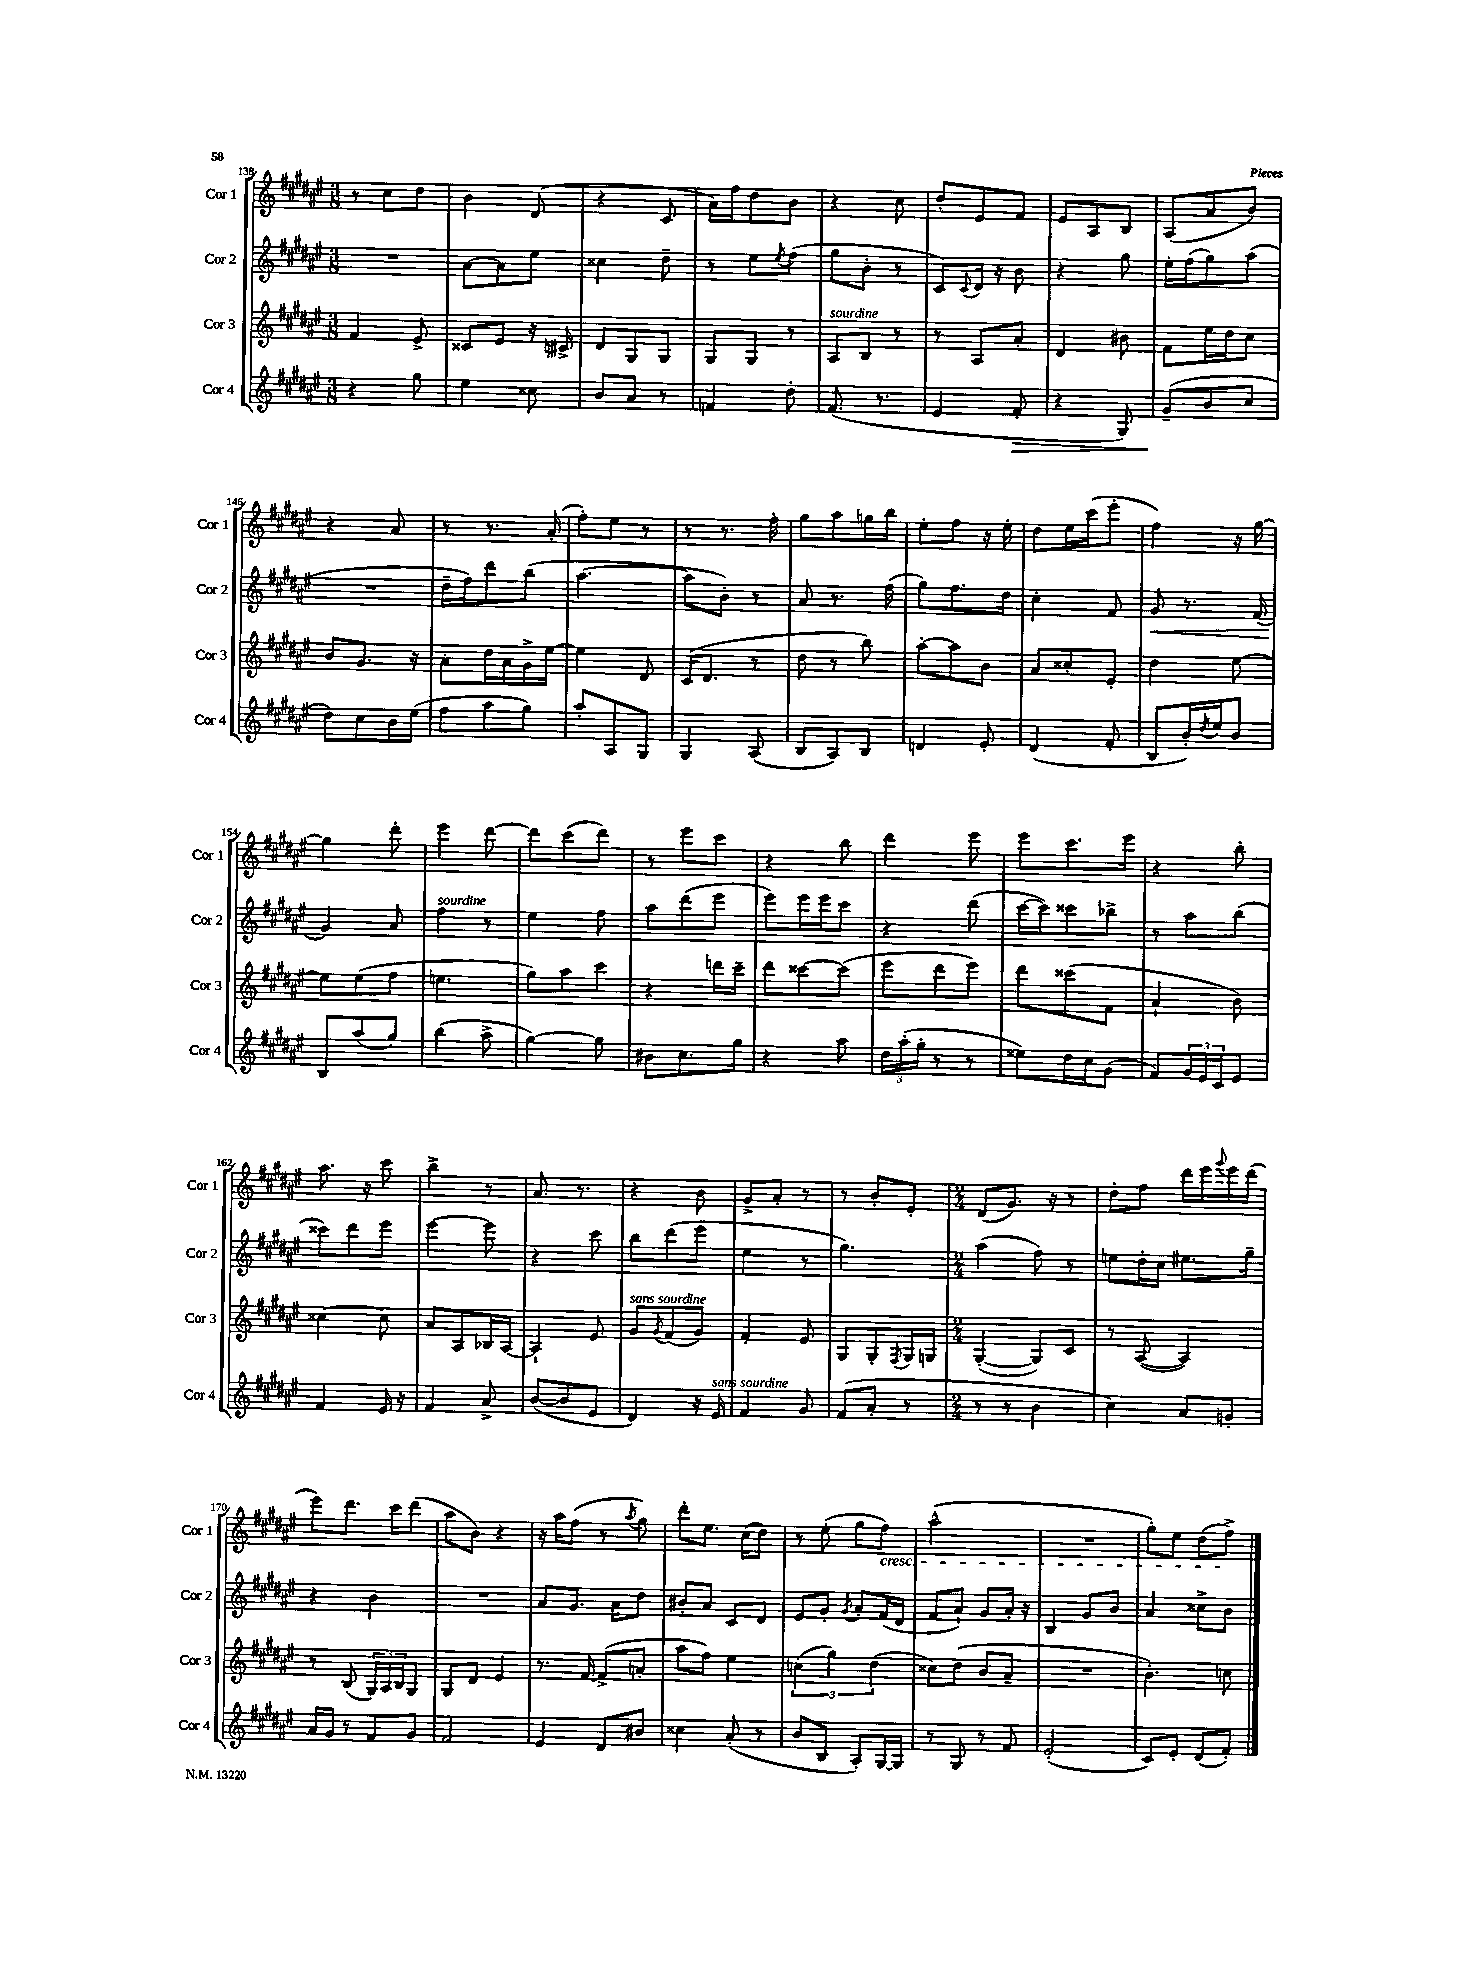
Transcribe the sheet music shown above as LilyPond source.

<<
\new StaffGroup <<
\new Staff = "s0" \with { instrumentName = "Cor 1" shortInstrumentName = "Cor 1" } {
    \clef treble \key fis \major \numericTimeSignature \time 3/8
    r8 cis''8 dis''8 |
    b'4 dis'8( |
    r4 cis'8 |
    ais'16) fis''16 dis''8 b'8 |
    r4 cis''8 |
    dis''8-. eis'8 fis'8 |
    eis'8 ais8 b8 |
    ais8( ais'8 b'8) |
    r4 ais'8 |
    r8 r8. ais'16-.( |
    fis''8-.) eis''8 r8 |
    r8 r8. fis''16-. |
    gis''8 ais''8 g''16 b''16 |
    eis''8-. fis''8 r16 eis''16-. |
    dis''8 eis''16 cis'''16( eis'''8-. |
    fis''4) r16 gis''16~ |
    gis''4 dis'''8-. |
    eis'''4 dis'''8~ |
    dis'''8 cis'''8( dis'''8) |
    r8 eis'''8 cis'''8 |
    r4 b''8 |
    dis'''4 eis'''8 |
    eis'''8 cis'''8. eis'''16 |
    r4 b''8-. |
    ais''8. r16 cis'''8 |
    b''4-> r8 |
    ais'8. r8. |
    r4 b'8 |
    gis'8-> ais'8-. r8 |
    r8 b'8-. eis'8-. |
    \numericTimeSignature \time 2/4 dis'8( gis'8.) r16 r8 |
    dis''8-. fis''8 dis'''16 eis'''16 \appoggiatura { gis'''8 } eis'''16 dis'''16( |
    eis'''8) dis'''8. cis'''16 dis'''8( |
    ais''8 b'8) r4 |
    r16 ais''16 fis''8( r8 \acciaccatura { ais''8 } gis''8) |
    dis'''8-. eis''8. cis''16( dis''8) |
    r8 eis''8-.( gis''8 fis''8\cresc) |
    ais''2-^( |
    R2 |
    gis''8-.) eis''8 dis''8( fis''8->\!) \bar "|." |
}
\new Staff = "s1" \with { instrumentName = "Cor 2" shortInstrumentName = "Cor 2" } {
    \clef treble \key fis \major \numericTimeSignature \time 3/8
    R4. |
    ais'8~ ais'8 eis''8 |
    cisis''4 dis''8-- |
    r8 eis''8 \acciaccatura { eis''8 } fis''8( |
    gis''8 b'8-. r8 |
    cis'8) \appoggiatura { cis'8 } dis'16 r16 b'8 |
    r4 gis''8 |
    eis''16-. fis''16( gis''8) ais''8( |
    R4. |
    dis''16-- fis''16) dis'''8 b''8( |
    ais''4.~ |
    ais''8 b'8-.) r8 |
    ais'8 r8. fis''16( |
    gis''8) fis''8. dis''16 |
    cis''4-. fis'8 |
    gis'8\< r8. fis'16( |
    gis'4\!) ais'8 |
    fis''4^\markup { \italic "sourdine" } r8 |
    eis''4 fis''8 |
    ais''8 dis'''8( eis'''8 |
    eis'''8) eis'''16 eis'''16 cis'''8 |
    r4 dis'''8( |
    cis'''16~ cis'''16) cisis'''8 bes''8-> |
    r8 ais''8 b''8( |
    cisis'''8) dis'''8 eis'''8 |
    eis'''4~ eis'''8 |
    r4 cis'''8 |
    b''8 dis'''8( eis'''8 |
    eis''4 r8 |
    gis''4.) |
    \numericTimeSignature \time 2/4 ais''4( fis''8) r8 |
    e''8 dis''16-. cis''16 eis''8. gis''16-- |
    r4 b'4 |
    R2 |
    ais'8 gis'8. ais'16 dis''8 |
    bis'8-. ais'8 cis'8 dis'8 |
    eis'8 gis'8-. \acciaccatura { gis'8 } ais'8-. fis'16( dis'16 |
    fis'8 ais'8-!) gis'8 ais'16-. r16 |
    b4 gis'8 b'8 |
    ais'4 cisis''8-> b'8 \bar "|." |
}
\new Staff = "s2" \with { instrumentName = "Cor 3" shortInstrumentName = "Cor 3" } {
    \clef treble \key fis \major \numericTimeSignature \time 3/8
    fis'4 eis'8-> |
    cisis'8 eis'8 r16 cis'16-> |
    dis'8 gis8 gis8 |
    gis8 gis8 r8 |
    ais8^\markup { \italic "sourdine" } b8 r8 |
    r8 ais8 ais'8-. |
    dis'4 bis'8 |
    fis'8 eis''16 dis''16 cis''8 |
    b'8 gis'8. r16 |
    ais'8-. dis''16 ais'16 gis'16-> eis''16~ |
    eis''4 dis'8 |
    cis'16( dis'8. r8 |
    dis''8 r8 b''8) |
    ais''8~-. ais''8 b'8 |
    ais'8 cisis''8-. eis'8-. |
    dis''4 eis''8~ |
    eis''8 eis''8( fis''8 |
    e''4. |
    gis''8) ais''8 cis'''8 |
    r4 d'''16 cis'''16-- |
    dis'''8 cisis'''8~ cisis'''8( |
    eis'''8 dis'''8 eis'''8) |
    dis'''8 cisis'''8( fis'8 |
    ais'4-! b'8) |
    cisis''4~ cisis''8 |
    ais'8 ais8 bes16 ais16~ |
    ais4-! eis'8 |
    gis'8^\markup { \italic "sans sourdine" } \acciaccatura { gis'8 } fis'8( gis'8) |
    fis'4-. eis'8 |
    gis8 gis8-. \acciaccatura { fis8 } gis16 g16 |
    \numericTimeSignature \time 2/4 gis4~-.( gis8) cis'8 |
    r8 ais8~( ais4) |
    r8 b8( \tuplet 3/2 { gis16) ais16 b16 } gis8 |
    gis8 dis'8 eis'4 |
    r8. fis'16~ fis'8->( a'8-. |
    ais''8 fis''8) eis''4 |
    \tuplet 3/2 { c''4( gis''4) dis''4( } |
    cisis''8) dis''8( b'8 ais'8-- |
    R2 |
    b'4.-.) c''8 \bar "|." |
}
\new Staff = "s3" \with { instrumentName = "Cor 4" shortInstrumentName = "Cor 4" } {
    \clef treble \key fis \major \numericTimeSignature \time 3/8
    r4 gis''8 |
    eis''4 cisis''8 |
    b'8 ais'8 r8 |
    f'4 dis''8-. |
    fis'8.( r8. |
    eis'4 fis'8-.\> |
    r4 gis8) |
    gis'8--\!( b'8 cis''8 |
    dis''8) cis''8 b'16 eis''16( |
    fis''8 ais''8 gis''8) |
    ais''8-. ais8 gis8 |
    gis4 ais8( |
    b8 ais8) b8 |
    d'4 eis'8-. |
    dis'4( fis'8-. |
    b8 b'16-.) \acciaccatura { dis''8 } eis''16 b'8 |
    b8 ais''8( gis''8) |
    b''4( ais''8-> |
    gis''4~) gis''8 |
    bis'8 cis''8. gis''16 |
    r4 ais''8 |
    \tuplet 3/2 { dis''16 ais''16-.( gis''16-. } r8 r8 |
    eisis''8) dis''16 cis''16 gis'8( |
    fis'8) \tuplet 3/2 { gis'16 eis'16 cis'16 } eis'8 |
    fis'4 eis'16 r16 |
    fis'4 ais'8-> |
    b'8~( b'8 eis'8 |
    dis'4) r16 eis'16^\markup { \italic "sans sourdine" } |
    fis'4 gis'8 |
    fis'8( ais'8-. r8 |
    \numericTimeSignature \time 2/4 r8 r8 b'4 |
    cis''4) ais'8 g'8-. |
    ais'16 gis'16 r8 fis'8 gis'8 |
    fis'2 |
    eis'4 dis'8 bis'8 |
    cisis''4 ais'8-.( r8 |
    b'8 b8 ais8-.) gis16~ gis16 |
    r8 gis8 r8 fis'8 |
    eis'2-.( |
    cis'8) eis'8-. dis'8( fis'8-.) \bar "|." |
}
>>
>>
\layout { \context { \Score currentBarNumber = #138 } }
